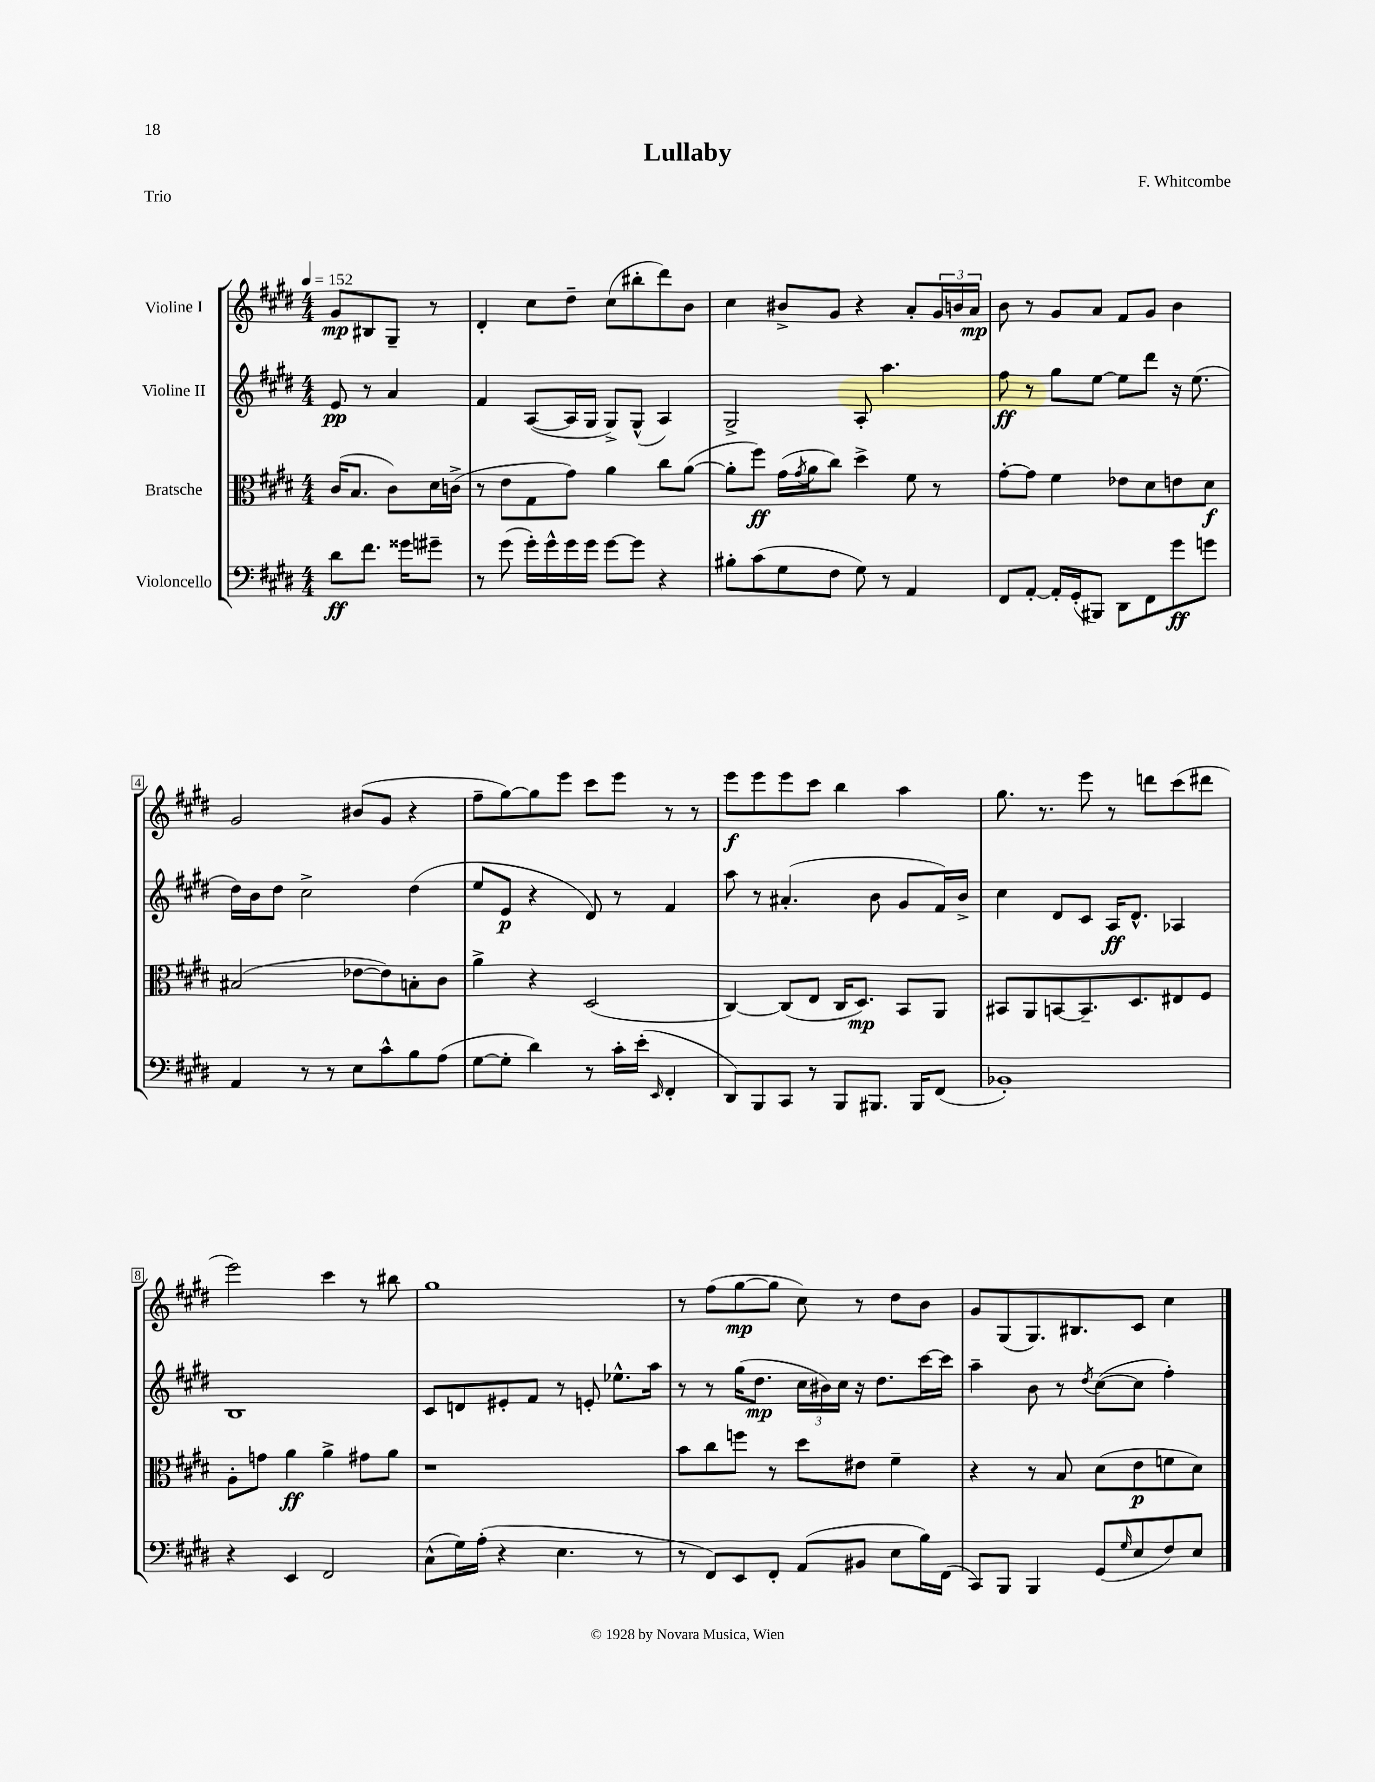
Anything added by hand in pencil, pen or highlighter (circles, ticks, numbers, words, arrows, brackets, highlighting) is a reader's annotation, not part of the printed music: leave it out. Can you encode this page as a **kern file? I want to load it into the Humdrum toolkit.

**kern	**kern	**kern	**kern
*staff4	*staff3	*staff2	*staff1
*clefF4	*clefC3	*clefG2	*clefG2
*k[f#c#g#d#]	*k[f#c#g#d#]	*k[f#c#g#d#]	*k[f#c#g#d#]
*M4/4	*M4/4	*M4/4	*M4/4
*MM152	*MM152	*MM152	*MM152
8d#\L	(16c#/LK	8e/	8g#/L
.	8.B/J	.	.
8.f#\J	.	8r	8B#/
.	8c#\L)	4a/	8G#~/J
16g##\LK	.	.	.
8g#~\J	16d#\L	.	8r
.	(16c^\JJ	.	.
=	=	=	=
8r	8r	4f#/	4d#'/
(8g#\	8e\L	.	.
16g#'\LL)	8G#\	([8A/L	8cc#\L
16g#^^\	.	.	.
16g#\	8g#\J)	16A/]L	8dd#~\J
16g#\JJ	.	16G#/JJ	.
[8g#\L	4a\	8G#^/L)	(8cc#\L
8g#\]J	.	(8G#^^/J	8bb#'\
4r	8cc#\L	4A/)	8ddd#\)
.	([8a\J	.	8b\J
=	=	=	=
8B#'\L	8a'\]L	2G#^/	4cc#\
(8c#\	8ff#\J)	.	.
8G#\	(16g#\LL	.	8b#^/L
.	8qg#/	.	.
.	16a\J	.	.
8F#\J	8cc#\J)	.	8g#/J
8G#\)	4dd#^\	8A'/	4r
8r	.	4.aa\	.
4AA/	8f#\	.	8a'/L
.	8r	.	24g#/L
.	.	.	24b/
.	.	.	24a/JJ
=	=	=	=
8FF#/L	[8g#'\L	8ff#\	8b\
[8AA'/J	8g#\]J	8r	8r
16AA'/]LL	4f#\	8gg#\L	8g#/L
(16GG#'/J	.	.	.
8BBB#/J)	.	[8ee\J	8a/J
8DD#\L	8e-\L	8ee\]L	8f#/L
8FF#\	8d#\	8ddd#\J	8g#/J
8g#\	8e\	16r	4b\
.	.	(8.ee\	.
8g\J	8d#\J	.	.
=	=	=	=
4AA/	(2B#/	16dd#\LL)	2g#/
.	.	16b\J	.
.	.	8dd#\J	.
8r	.	2cc#^\	.
8r	.	.	.
8E\L	[8e-\L	.	(8b#/L
8c#^^\	8e-\])	.	8g#/J
8B\	8B'\	(4dd#\	4r
(8A\J	8c#\J	.	.
=	=	=	=
[8G#\L	4a^\	8ee/L	8ff#~\L
8G#'\]J	.	8e/J	[8gg#\)
4d#\)	4r	4r	8gg#\]
.	.	.	8eee\J
8r	(2D#/	8d#/)	8ccc#\L
16c#'\LL	.	8r	8eee\J
(16e'\JJ	.	.	.
16qqEE/	.	.	.
4FF#'/	.	4f#/	8r
.	.	.	8r
=	=	=	=
8DD#/L)	[4C#/)	8aa\	8eee\L
8BBB/	.	8r	8eee\
8CC#/J	(8C#/]L	(4.a#'/	8eee\
8r	8E/J	.	8ccc#\J
8BBB/L	16C#/LK	.	4bb\
.	8.D#/J)	.	.
8.BBB#/J	.	8b\	.
.	8BB/L	8g#/L	4aa\
16BBB#/LK	.	.	.
(8FF#/J	8AA/J	16f#/L)	.
.	.	16b^/JJ	.
=	=	=	=
1BB-')	8BB#/L	4cc#\	8.gg#\
.	8AA/	.	.
.	.	.	8.r
.	[8BB/	8d#/L	.
.	8.BB~/]	8c#/J	8eee\
.	.	16A/LK	8r
.	8.D#/	8.d#^^/J	.
.	.	.	8ddd\L
.	8E#/	4A-/	(8ccc#\
.	8F#/J	.	8ddd#\J
=	=	=	=
4r	8A'\L	1B	2eee\)
.	8g\J	.	.
4EE/	4a\	.	.
2FF#/	4a^\	.	4ccc#\
.	8g#\L	.	8r
.	8a\J	.	8bb#\
=	=	=	=
(8C#^^\L	1r	8c#/L	1gg#
16G#\L)	.	8d/	.
(16A'\JJ	.	.	.
4r	.	8e#'/	.
.	.	8f#/J	.
4.E\	.	8r	.
.	.	8e'/	.
.	.	8.ee-^^\L	.
8r	.	.	.
.	.	16aa\Jk	.
=	=	=	=
8r	8b\L	8r	8r
8FF#/L)	8cc#\	8r	(8ff#\L
8EE/	8ff\J	(16gg#\LK	[8gg#\
.	.	8.dd#\J	.
8FF#'/J	8r	.	8gg#\]J
(8AA/L	8dd#\L	24cc#\LL	8cc#\)
.	.	24b#\)	.
.	.	24cc#\JJ	.
8BB#/J	8e#\J	16r	8r
.	.	8.dd#\L	.
8E\L	4f#~\	.	8dd#\L
16B\L)	.	[16ccc#\L	8b\J
(16FF#\JJ	.	16ccc#\]JJ	.
=	=	=	=
8CC#/L)	4r	4aa~\	8g#/L
8BBB/J	.	.	(8G#/
4BBB/	8r	8b\	8.G#/)
.	8B/	8r	.
.	.	.	8.B#/
.	.	8qdd#/	.
(8GG#/L	(8d#\L	([8cc#\L	.
16qqG#/	.	.	.
8E/	8e\	8cc#\]J	8c#/J
8F#/)	8f\	4ff#'\)	4cc#\
8E/J	8d#\J)	.	.
==	==	==	==
*-	*-	*-	*-
